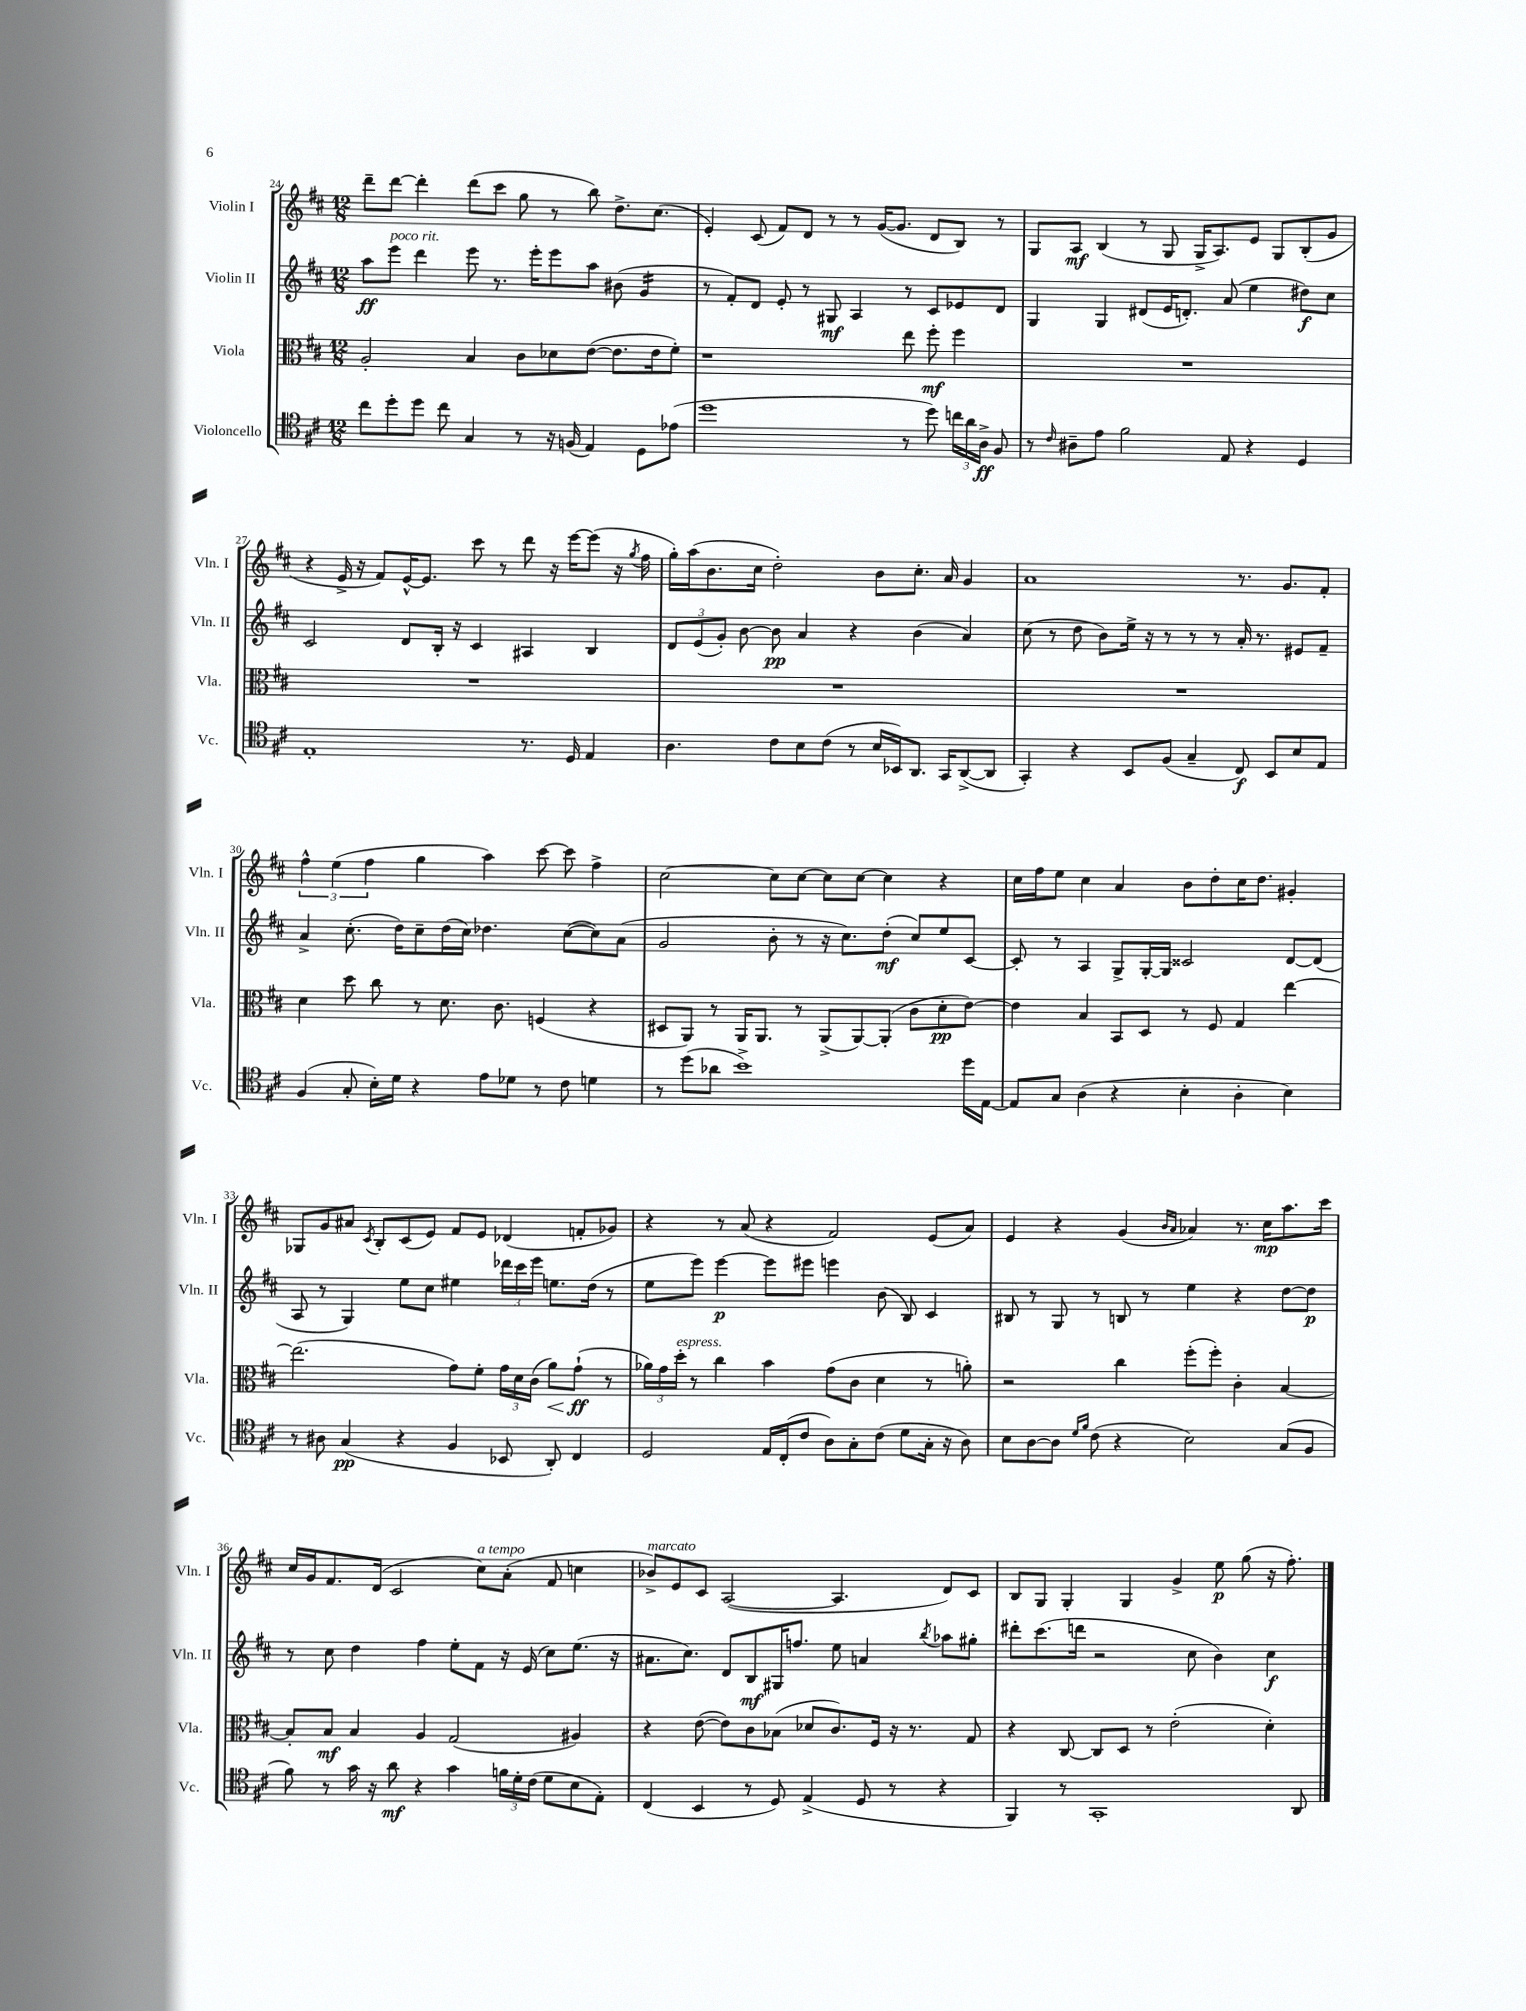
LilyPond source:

<<
\new StaffGroup <<
\new Staff = "s0" \with { instrumentName = "Violin I" shortInstrumentName = "Vln. I" } {
    \clef treble \key d \major \numericTimeSignature \time 12/8
    \autoBeamOff d'''8[-- d'''8]~ d'''4-. d'''8[( cis'''8] g''8 r8 b''8) d''8.[-> cis''8.]( |
    e'4-.) cis'8( fis'8[) d'8] r8 r8 g'16[~( g'8.] d'8[ b8]) r8 |
    g8[ a8]\mf b4( r8 g8 g16[-> a8.) e'8] g8[ b8-.( g'8] |
    r4 e'16-> r16 fis'8[) e'16~-^ e'8.] cis'''8 r8 d'''8 r16 e'''16[~ e'''8]( r16 \acciaccatura { g''8 } fis''16 |
    g''16[-.) a''16( b'8. cis''16] d''2-.) b'8[ cis''8.]-. a'16 g'4 |
    a'1 r8. g'8.[ fis'8]-. |
    \tuplet 3/2 { fis''4-^ e''4( fis''4 } g''4 a''4) cis'''8~ cis'''8 fis''4-> |
    cis''2~ cis''8[ cis''8]~ cis''8[ cis''8]~ cis''4 r4 |
    cis''16[ fis''16 e''8] cis''4 a'4 b'8[ d''8-. cis''16 d''8.] gis'4-. |
    ges8[ g'8 ais'8] \acciaccatura { cis'8 } b8[-. cis'8( e'8]) fis'8[ e'8] des'4( f'8[-. ges'8]) |
    r4 r8 a'8( r4 fis'2) e'8[( a'8]) |
    e'4 r4 g'4( \grace { b'16[ a'16] } aes'4) r8. cis''16[\mp a''8. cis'''16] |
    cis''16[ g'16 fis'8. d'16]( cis'2 cis''8[^\markup { \italic "a tempo" }) a'8]-.( fis'8 c''4 |
    bes'8[->^\markup { \italic "marcato" }) e'8 cis'8] a2~( a4. d'8[) cis'8] |
    b8[ g8] g4-. g4 g'4-> e''8\p g''8( r16 fis''8.-.) \bar "|." |
}
\new Staff = "s1" \with { instrumentName = "Violin II" shortInstrumentName = "Vln. II" } {
    \clef treble \key d \major \numericTimeSignature \time 12/8
    \autoBeamOff a''8[\ff e'''8]^\markup { \italic "poco rit." } d'''4 e'''8 r8. e'''16[-. e'''8 a''8] bis'8( g'4:16 |
    r8 fis'8[-.) d'8] e'8-. r8 gis8\mf a4 r8 cis'8[ ees'8 d'8] |
    g4 g4 dis'8[( e'16 d'8.]-.) a'8( e''4 dis''8[\f) cis''8] |
    cis'2 d'8[ b16]-. r16 cis'4 ais4 b4 |
    \tuplet 3/2 { d'8[ e'8( g'8]-.) } b'8~ b'8\pp a'4 r4 b'4( a'4) |
    cis''8( r8 d''8 b'8[) e''16]-> r16 r8 r8 r8 a'16-. r8. eis'8[ fis'8]-- |
    a'4-> cis''8.-.( d''16[) cis''8-- d''16( cis''16]) des''4. cis''8[~( cis''8) a'8]( |
    g'2 b'8-. r8 r16 cis''8.[) d''8]-.\mf( cis''8[) e''8 cis'8]~ |
    cis'8-. r8 a4 g8[-> g16~-. g16] cisis'2 d'8[~ d'8]( |
    a8 r8 g4) e''8[ cis''8] eis''4 \tuplet 3/2 { des'''16[ cis'''16 e'''16] } e''8.[ d''16]( r8 |
    e''8[ e'''8]) e'''4~\p e'''8[ eis'''8] e'''4 b'8( b8) cis'4 |
    bis8 r8 g8 r8 b8 r8 e''4 r4 d''8[~ d''8]\p |
    r8 cis''8 d''4 fis''4 e''8[-. fis'8] r16 e'16( cis''8[) e''8.]( r16 |
    ais'8.[ cis''8.]) d'8[ b8\mf gis16 f''8.] e''8 a'4 \acciaccatura { b''8 } aes''8[ gis''8]-. |
    dis'''8[-. cis'''8.( d'''16] r2 cis''8 b'4) cis''4\f \bar "|." |
}
\new Staff = "s2" \with { instrumentName = "Viola" shortInstrumentName = "Vla." } {
    \clef alto \key d \major \numericTimeSignature \time 12/8
    \autoBeamOff a2-. b4 cis'8[ des'8 e'8]~( e'8.[ e'16 fis'8]-.) |
    r1 e''8 fis''8-.\mf fis''4 |
    R1. |
    R1. |
    R1. |
    R1. |
    d'4 d''8 cis''8 r8 d'8. cis'8. f4( r4 |
    dis8[ a,8]) r8 a,16[ a,8.] r8 a,8[->( a,8~) a,8]-.( cis'8[ d'8-.\pp e'8]~) |
    e'4 b4 b,8[ d8] r8 fis8 g4 e''4~ |
    e''2.( g'8[) fis'8]-. \tuplet 3/2 { g'16[ d'16 cis'16]( } a'8[\<) g'8]-!\ff\!( r8 |
    \tuplet 3/2 { aes'16[) g'16 d''16]-.^\markup { \italic "espress." } } r8 cis''4 b'4 g'8[( cis'8] d'4 r8 a'8-.) |
    r2 cis''4 fis''8[-.( fis''8]-.) cis'4-. b4~ |
    b8[-. b8]\mf b4 a4 g2( ais4) |
    r4 e'8~( e'8[) cis'8 bes8]( des'8[ cis'8.) fis16] r16 r8. g8 |
    r4 cis8~ cis8[ d8] r8 e'2-.( d'4-.) \bar "|." |
}
\new Staff = "s3" \with { instrumentName = "Violoncello" shortInstrumentName = "Vc." } {
    \clef tenor \key d \major \numericTimeSignature \time 12/8
    \autoBeamOff cis''8[ d''8-. d''8] cis''8 g4 r8 r16 f16( e4) d8[ ees'8]( |
    d''1 r8 d''8) \tuplet 3/2 { c''16[ a'16 a16]->\ff } fis8 |
    r8 \grace { cis'16 } ais8[-- e'8] fis'2 e8 r4 d4 |
    e1-. r8. d16 e4 |
    a4. cis'8[ b8 cis'8]( r8 b16[ bes,16) a,8.] g,16[ a,8~->( a,8] |
    g,4-.) r4 b,8[ fis8]( g4-- cis8\f) b,8[ b8 e8] |
    fis4( g8-. b16[-.) d'16] r4 e'8[ des'8] r8 cis'8 d'4 |
    r8 d''8[( aes'8] b'1->) d''16[ e16]~ |
    e8[ g8] a4( r4 b4-. a4-. b4) |
    r8 ais8 g4\pp( r4 fis4 bes,8 a,8-.) cis4 |
    d2 e16[ cis16-.( cis'8] a8[) g8-. cis'8]( d'8[ g16]-. r16 a8) |
    b8[ a8~ a8] \grace { d'16[ fis'16] } cis'8( r4 b2) g8[( fis8] |
    fis'8) r8 g'16 r16 a'8\mf r4 g'4 \tuplet 3/2 { f'16[ d'16-. cis'16]( } d'8[ b8 e8]-.) |
    cis4( b,4 r8 d8) e4->( d8 r8 r4 |
    fis,4) r8 g,1-. a,8 \bar "|." |
}
>>
>>
\layout { \context { \Score currentBarNumber = #24 } }
